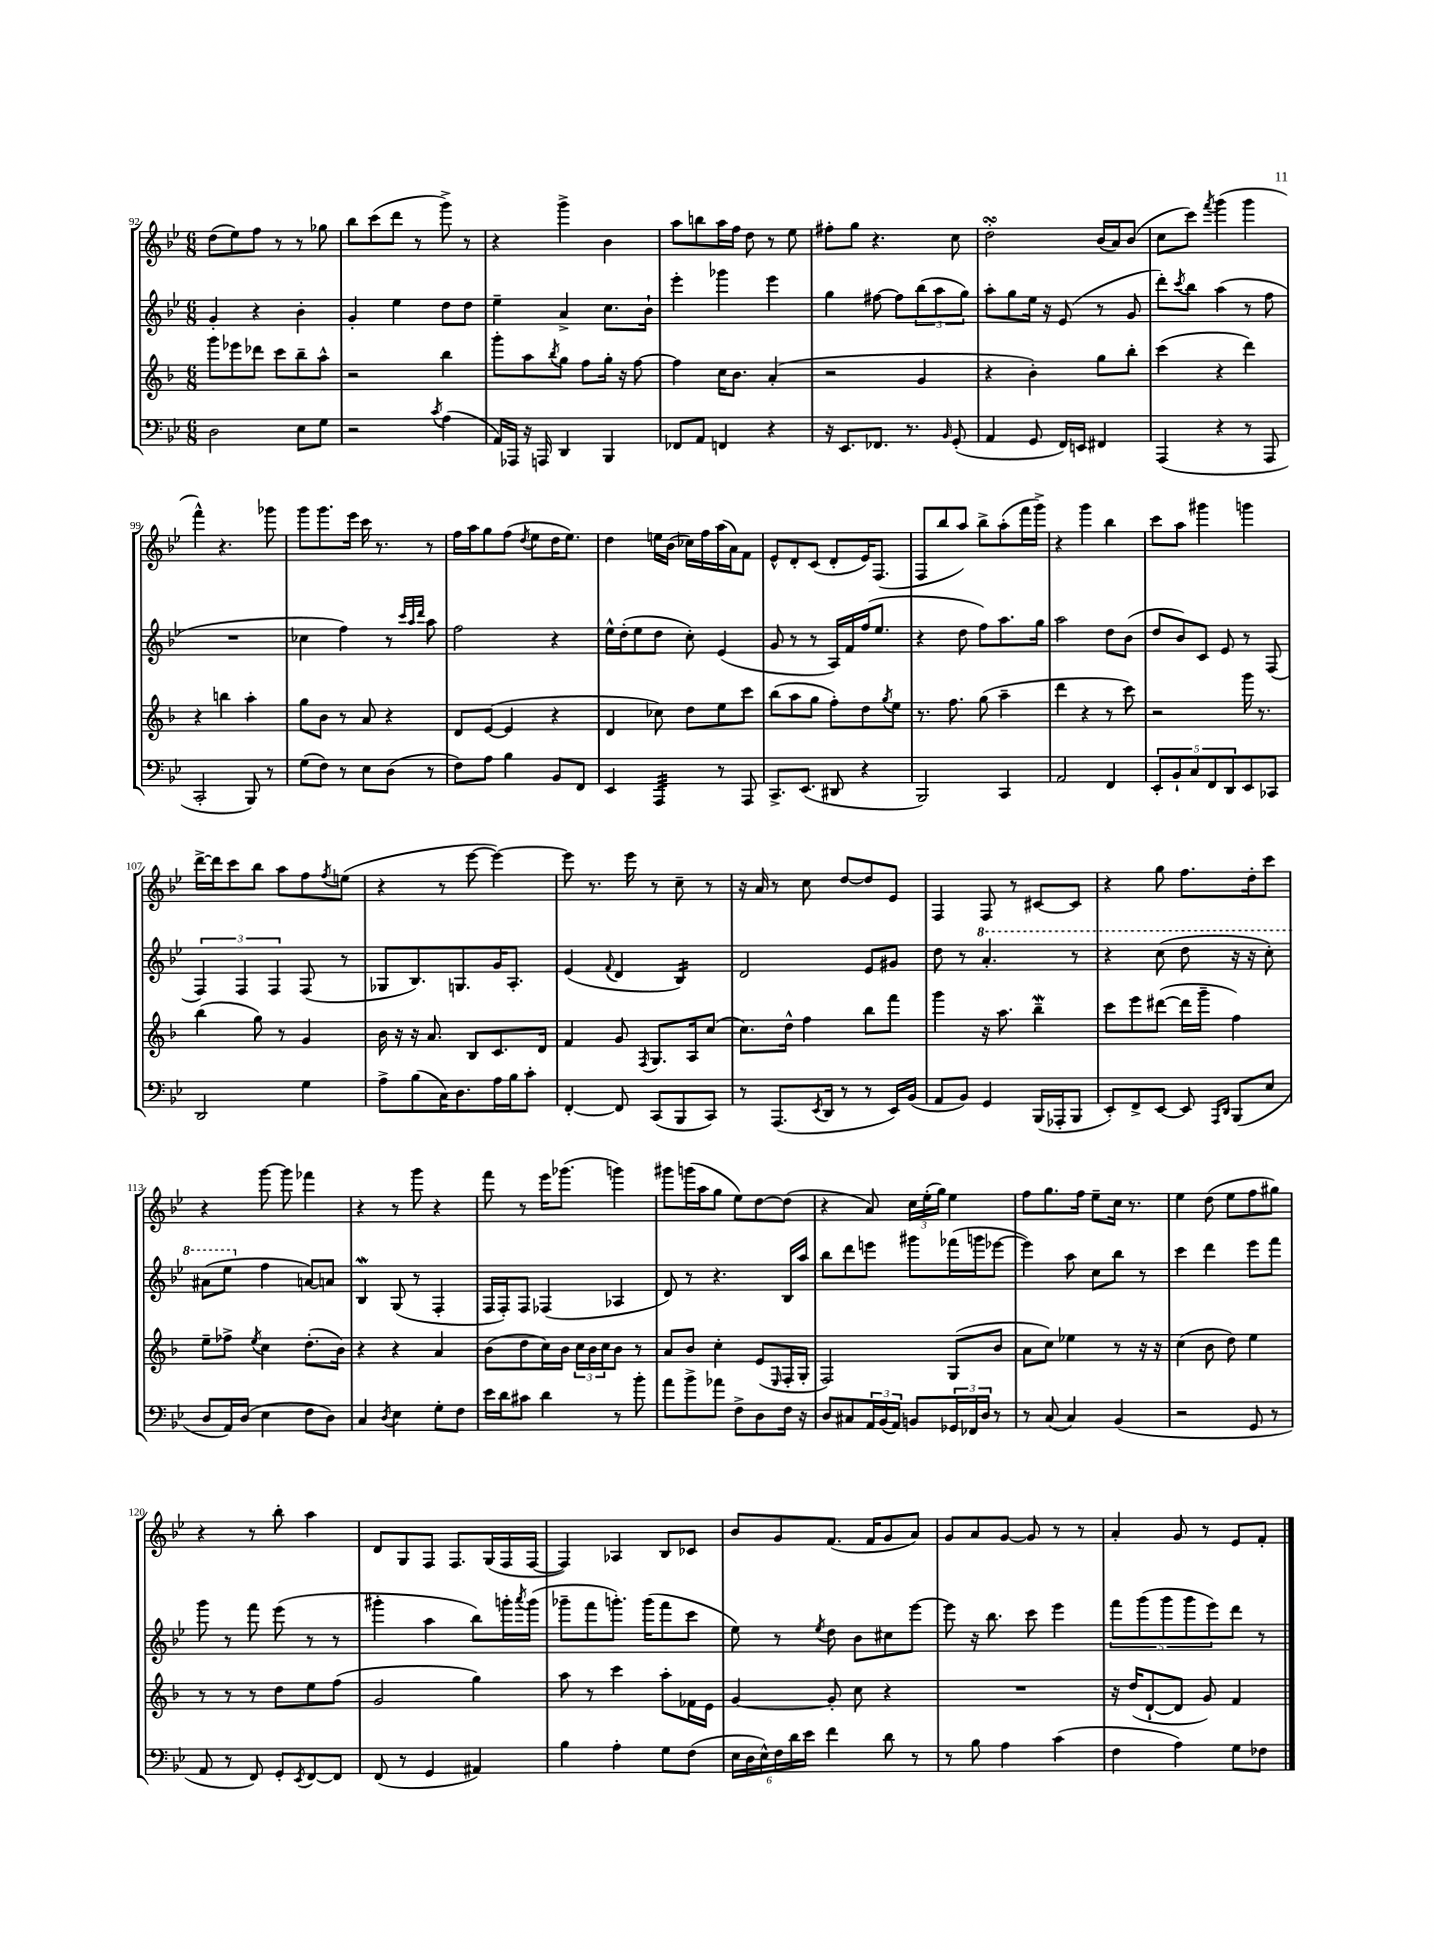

**kern	**kern	**kern	**kern
*staff4	*staff3	*staff2	*staff1
*clefF4	*clefG2	*clefG2	*clefG2
*k[b-e-]	*k[b-]	*k[b-e-]	*k[b-e-]
*M6/8	*M6/8	*M6/8	*M6/8
2D	8ggg	4g'	(8dd
.	8eee-	.	8ee-)
.	8ddd-	4r	8ff
.	8ccc	.	8r
8E-	8bb-~	4b-'	8r
8G	8aa^^	.	8gg-
=	=	=	=
2r	2r	4g'	8bb-
.	.	.	(8ccc
.	.	4ee-	8ddd
.	.	.	8r
8qc	.	.	.
(4A	4bb-	8dd	8ggg^)
.	.	8dd	8r
=	=	=	=
16AA)	8ggg'	4ee-~	4r
16AAA-	.	.	.
16r	8aa	.	.
16AAA	.	.	.
.	8qbb-	.	.
4DD	8gg	4a^	4ggg^
.	8ff	.	.
4BBB-	16gg'	8.cc	4b-
.	16r	.	.
.	[8ff	.	.
.	.	16b-`	.
=	=	=	=
8FF-	4ff]	4eee-'	8aa
8AA	.	.	8bb
4FF	16cc	4ggg-	16aa
.	8.b-	.	16ff
.	.	.	8dd
4r	(4a'	4eee-	8r
.	.	.	8ee-
=	=	=	=
16r	2r	4gg	8ff#'
8.EE-	.	.	.
.	.	.	8gg
8.FF-	.	[8ff#	4.r
.	.	8ff#]	.
8.r	.	.	.
.	4g	(12bb-	.
.	.	12aa	.
16qqBB-	.	.	.
(8GG'	.	.	8cc
.	.	12gg)	.
=	=	=	=
4AA	4r	8aa'	2dd'
.	.	8gg	.
8GG	4b-')	16ee-	.
.	.	16r	.
16FF)	.	(8e-	.
16EE	.	.	.
4FF#	8gg	8r	(16b-
.	.	.	16a)
.	8bb-'	8g	(8b-
=	=	=	=
(4AAA	(4ccc	8ddd')	8cc
.	.	8qccc	.
.	.	8bb-	8ccc)
.	.	.	8qfff
4r	4r	(4aa	(4ggg
8r	4ddd)	8r	4ggg
8AAA	.	8ff	.
=	=	=	=
2CC'	4r	2.r	4fff^^)
.	4bb	.	4.r
8BBB-)	4aa'	.	.
8r	.	.	8ggg-
=	=	=	=
(8G	8gg	4cc-	8ggg
8F)	8b-	.	8.ggg
8r	8r	4ff)	.
.	.	.	16eee-
8E-	8a	.	16ccc
.	.	.	8.r
(8D	4r	8r	.
.	.	32qqccc	.
.	.	32qqaa	.
.	.	32qqddd	.
8r	.	8aa	8r
=	=	=	=
8F)	8d	2ff	16ff
.	.	.	16aa
8A	([8e	.	8gg
4B-	4e]	.	(8ff
.	.	.	8qdd
.	.	.	8ee-
8BB-	4r	4r	16dd
.	.	.	8.ee-)
8FF	.	.	.
=	=	=	=
4EE-	4d	16ee-^^	4dd
.	.	(16dd'	.
.	.	8ee-	.
4AAA	8cc-)	8dd	16ee
.	.	.	(16b-
.	8dd	8cc')	16cc-)
.	.	.	16ff
8r	8ee	(4e-	(16aa
.	.	.	16a)
8AAA	8ccc	.	8f
=	=	=	=
8.CC^	(8bb-	8g	8e-^^
.	8aa	8r	8d'
(8.EE-	.	.	.
.	8gg	8r	(8c
8DD#	8ff')	16A)	8d'
.	.	16f	.
4r	8dd	(16ff	16e-)
.	.	8.ee-	(8.F
.	8qgg	.	.
.	8ee	.	.
=	=	=	=
2BBB-)	8.r	4r	8F
.	.	.	8bb-
.	8.ff	.	.
.	.	8dd	8aa)
.	(8gg	8ff)	8bb-^
4CC	4aa~	8.aa	(8aa'
.	.	.	16fff
.	.	16gg	16ggg^)
=	=	=	=
2AA	4ddd	2aa	4r
.	4r	.	4ggg
4FF	8r	8dd	4bb-
.	8ccc)	(8b-	.
=	=	=	=
10EE-'	2r	8dd	8ccc
10BB-`	.	.	.
.	.	8b-)	8aa
10C	.	.	.
.	.	8c	4ggg#
10FF	.	.	.
.	.	8e-	.
10DD	.	.	.
8EE-	16ggg	8r	4ggg
.	8.r	.	.
8CC-	.	(8F	.
=	=	=	=
2DD	(4bb-	6F)	[16ddd^
.	.	.	16ddd]
.	.	.	8ccc
.	.	6F	.
.	8gg)	.	8bb-
.	.	6F	.
.	8r	.	8aa
4G	4g	(8F	8ff
.	.	.	8qff
.	.	8r	(8ee
=	=	=	=
8A^	16b-	8G-	4r
.	16r	.	.
(8B-	16r	8.B-)	.
.	8.a	.	.
16C)	.	.	8r
8.D	.	8.G	.
.	8B-	.	[8eee-
16A	8.c	16g	4eee-_)
16B-	.	8.A'	.
8c'	.	.	.
.	16d	.	.
=	=	=	=
[4FF'	4f	(4e-	8eee-]
.	.	.	8.r
.	.	8qqf	.
8FF]	8g	4d	.
.	.	.	16eee-
.	8qF	.	.
(8CC	8.G	.	8r
8BBB-	.	4B-)	8cc~
.	16A	.	.
8CC)	(8cc	.	8r
=	=	=	=
8r	8.cc)	2d	16r
.	.	.	16a
(8.AAA	.	.	8r
.	16dd^^	.	.
.	4ff	.	8cc
8qEE-	.	.	.
16DD	.	.	.
8r	.	.	[8dd
8r	8bb-	8e-	8dd]
16EE-)	8fff	8g#	8e-
(16BB-	.	.	.
=	=	=	=
8AA	4ggg	8dd	4F
8BB-)	.	8r	.
4GG	16r	4.aa'	8F
.	8.aa	.	.
.	.	.	8r
(16BBB-	4bb-~	.	[8c#
16AAA-'	.	.	.
8BBB-	.	8r	8c#]
=	=	=	=
8EE-')	8ccc	4r	4r
8FF^	8eee	.	.
[8EE-	([8ddd#	(8ccc	8gg
8EE-]	16ddd#]	8ddd	8.ff
.	16ggg~	.	.
16qqAAA	.	.	.
16qqDD	.	.	.
(8BBB-	4ff)	16r	.
.	.	16r	16dd'
8E-	.	8ccc')	8ccc
=	=	=	=
8D	8ee~	(8aa#	4r
16AA)	8ff-^	8eee-	.
(16D	.	.	.
.	8qee	.	.
4E-	4cc	4ff	[8ggg
.	.	.	8ggg]
8F	(8.dd'	[8a)	4fff-
8D)	.	8a]	.
.	16b-)	.	.
=	=	=	=
4C	4r	4B-	4r
8qD	.	.	.
4E-	4r	(8G	8r
.	.	8r	8ggg
8G'	4a	4F'	4r
8F	.	.	.
=	=	=	=
16e-	(8b-	16F	8fff
16d	.	16F')	.
8c#	8dd	8F	8r
4d	16cc)	(4F-	16eee-
.	16b-	.	(8.ggg-
.	24cc	.	.
.	24b-	.	.
.	24cc	.	.
8r	8b-	4A-	4ggg)
8b-'	8r	.	.
=	=	=	=
8a	8a	8d)	8ggg#
8b-^	8b-	8r	(16ggg
.	.	.	16aa
8a-	4cc'	4.r	8gg
8F^	.	.	8ee-)
8D	(8e	.	[8dd
.	16qqE	.	.
16F	16F'	16B-	(8dd]
16r	16G'	16aa	.
=	=	=	=
8D	2F)	8bb-	4r
8C#	.	8ddd	.
24AA	.	8eee	8a)
(24BB-	.	.	.
24AA)	.	.	.
8BB	.	8ggg#	24cc
.	.	.	(24ee-'
.	.	.	24gg)
24GG-	(8G	(16fff-	4ee-
24FF-	.	.	.
.	.	16ggg	.
24D	.	.	.
8r	8b-	[8eee-	.
=	=	=	=
8r	8a	4eee-])	8ff
(8C	8cc)	.	8.gg
4C)	4ee-	8aa	.
.	.	.	16ff
.	.	8cc	8ee-~
(4BB-	8r	8bb-	16cc
.	.	.	8.r
.	16r	8r	.
.	16r	.	.
=	=	=	=
2r	(4cc	4ccc	4ee-
.	8b-	4ddd	(8dd
.	8dd)	.	8ee-
8GG	4ee	8eee-	8ff
8r	.	8fff	8gg#)
=	=	=	=
8AA	8r	8ggg	4r
8r	8r	8r	.
8FF)	8r	8fff	8r
8GG'	8dd	(8eee-	8bb-'
8qEE-	.	.	.
[8FF	8ee	8r	4aa
8FF]	(8ff	8r	.
=	=	=	=
(8FF	2g	4ggg#'	8d
8r	.	.	8G
4GG	.	4aa	8F
.	.	.	8.F
4AA#)	4gg)	8bb-)	.
.	.	.	(16G
.	.	16ggg'	16F
.	.	8qaaa	.
.	.	(16ggg	[16F
=	=	=	=
4B-	8aa	8ggg-~	4F])
.	8r	8fff	.
4A'	4ccc	8.ggg')	4A-
.	.	(16ggg	.
8G	8aa'	8fff	8B-
(8F	16f-	8ccc	8c-
.	16e	.	.
=	=	=	=
24E-	[4g	8ee-)	8b-
24D	.	.	.
24E-^^)	.	.	.
24F	.	8r	8g
24d	.	.	.
24e-	.	.	.
.	.	8qee-	.
4f	8g']	8dd	(8.f
.	8cc	8b-	.
.	.	.	16f
8d	4r	8cc#	8g
8r	.	[8eee-	8a)
=	=	=	=
8r	2.r	8eee-]	8g
8B-	.	16r	8a
.	.	8.bb-	.
4A	.	.	[8g
.	.	8ccc	8g]
(4c	.	4eee-	8r
.	.	.	8r
=	=	=	=
4F	16r	10fff	4a'
.	(16dd	.	.
.	.	(10ggg	.
.	[8d`	.	.
.	.	10ggg	.
4A)	8d]	.	8g
.	.	10ggg	.
.	8g)	.	8r
.	.	10eee-)	.
8G	4f	8ddd	8e-
8F-	.	8r	8f'
==	==	==	==
*-	*-	*-	*-
